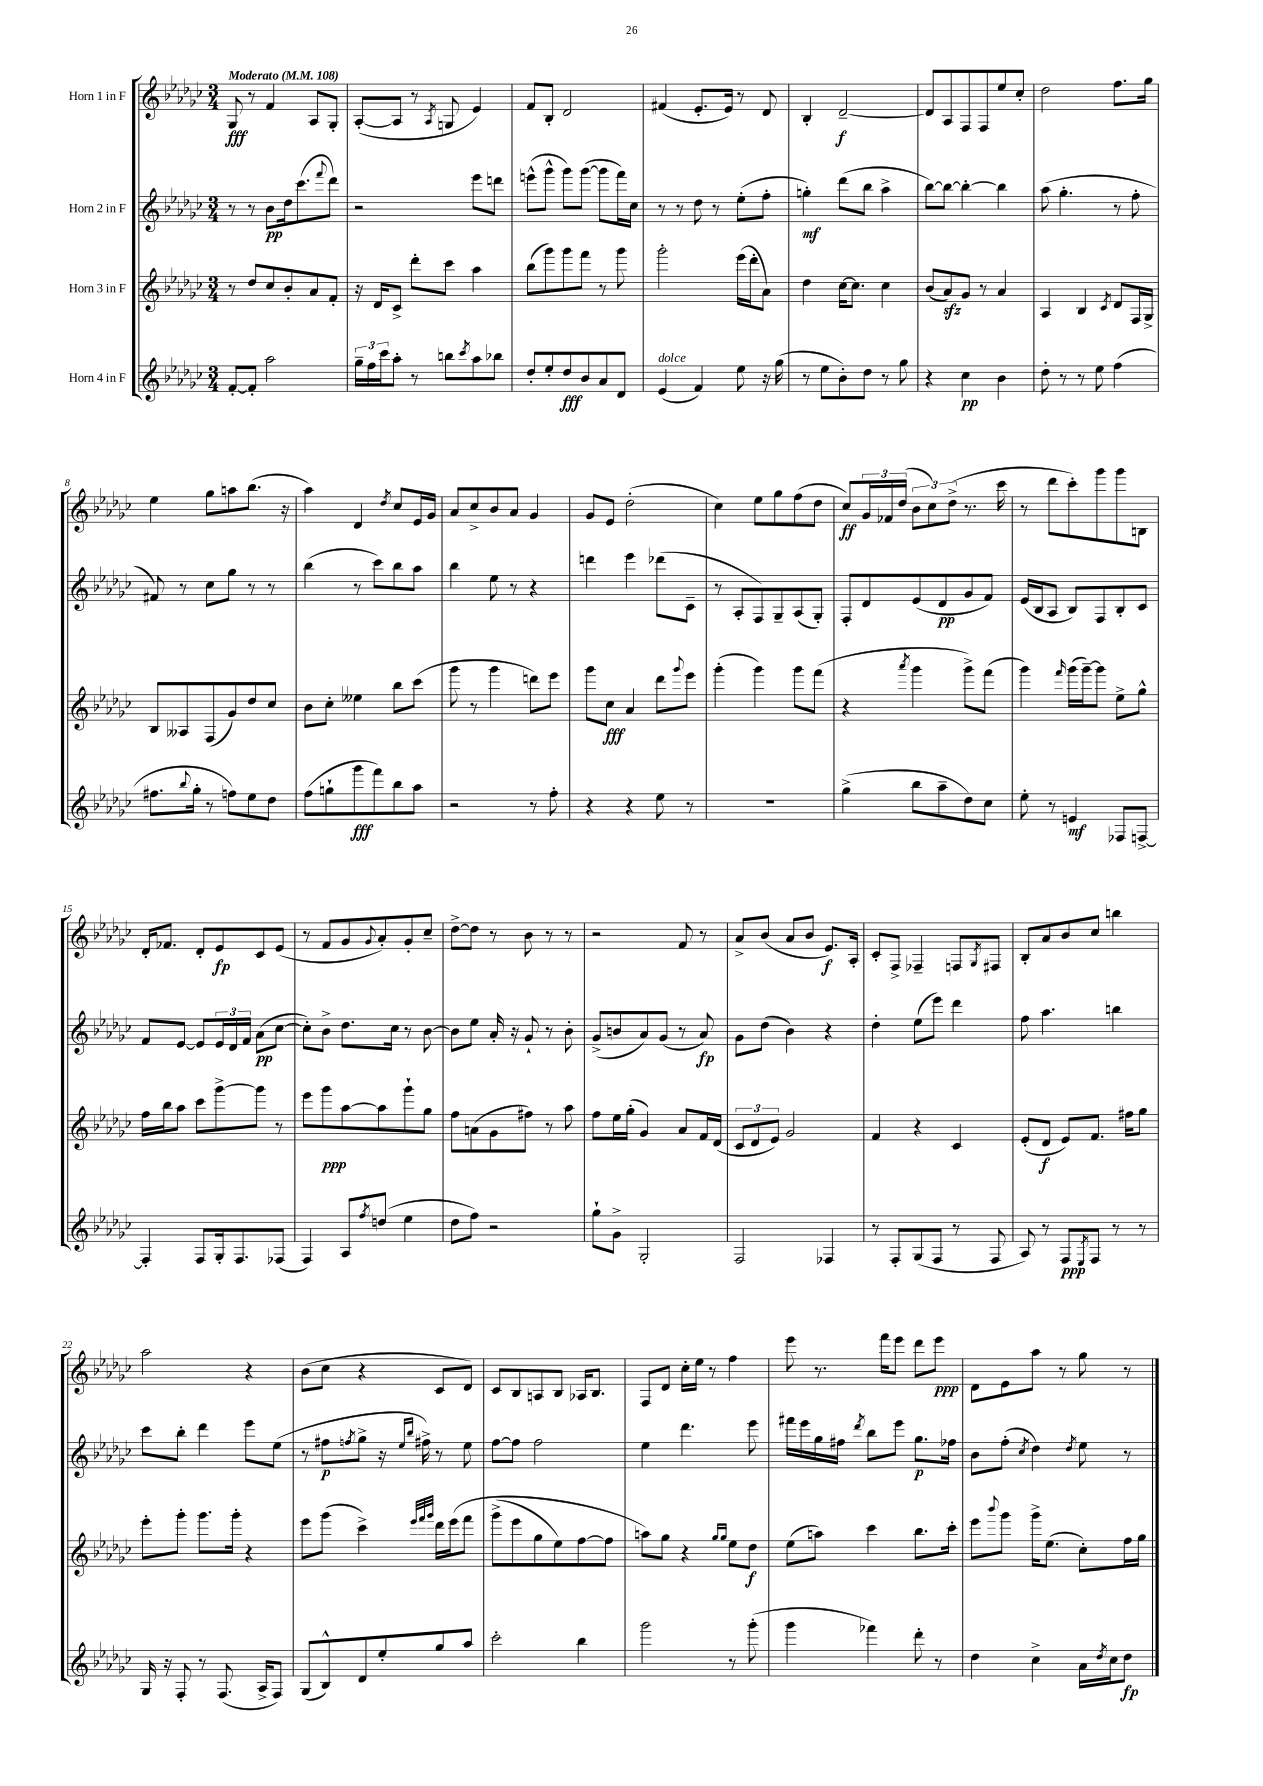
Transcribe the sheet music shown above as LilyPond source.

<<
\new StaffGroup <<
\new Staff = "s0" \with { instrumentName = "Horn 1 in F" } {
    \clef treble \key ges \major \numericTimeSignature \time 3/4 \tempo "Moderato" 4 = 108
    ges8\fff r8 f'4 aes8 ges8-. |
    aes8~-.( aes8 r8 \acciaccatura { aes8 } g8 ees'4) |
    f'8 bes8-. des'2 |
    fis'4( ees'8.-. ees'16) r8 des'8 |
    bes4-. des'2~--\f |
    des'8 aes8 f8 f8 ees''8 ces''8-. |
    des''2 f''8. ges''16 |
    ees''4 ges''8 a''8 bes''8.( r16 |
    aes''4) des'4 \acciaccatura { des''8 } ces''8 ees'16 ges'16 |
    aes'8 ces''8-> bes'8 aes'8 ges'4 |
    ges'8 ees'8 des''2-.( |
    ces''4) ees''8 ges''8 f''8( des''8 |
    ces''8\ff) \tuplet 3/2 { ges'16 fes'16 des''16( } \tuplet 3/2 { bes'8 ces''8) des''8->( } r8. ces'''16 |
    r8 des'''8 ces'''8-.) ges'''8 ges'''8 b8 |
    des'16-. fes'8. des'8-. ees'8\fp ces'8 ees'8( |
    r8 f'8 ges'8 \appoggiatura { ges'8 } aes'8-.) ges'8-. ces''8-- |
    des''8~-> des''8 r8 bes'8 r8 r8 |
    r2 f'8 r8 |
    aes'8-> bes'8( aes'8 bes'8 ees'8.\f) aes16-. |
    ces'8-. f8-> fes4-- f8 \acciaccatura { ges8 } fis8 |
    bes8-. aes'8 bes'8 ces''8 b''4 |
    aes''2 r4 |
    bes'8( ces''8 r4 ces'8 des'8) |
    ces'8 bes8 a8 bes8 aes16 bes8. |
    f8 des'8 ces''16-. ees''16 r8 f''4 |
    ees'''8 r8. f'''16 ees'''8 des'''8 ees'''8\ppp |
    des'8 ees'8 aes''8 r8 ges''8 r8 \bar "|." |
}
\new Staff = "s1" \with { instrumentName = "Horn 2 in F" } {
    \clef treble \key ges \major \numericTimeSignature \time 3/4
    r8 r8 bes'8\pp des''16 ces'''8.( \appoggiatura { f'''8 } des'''8) |
    r2 ees'''8 d'''8 |
    e'''8-^( ges'''8-^ ges'''8) ges'''8~( ges'''8 f'''16) ces''16 |
    r8 r8 des''8 r8 ees''8-.( f''8-. |
    g''4-.\mf) des'''8( bes''8 aes''4-> |
    bes''8~) bes''8~ bes''4~-. bes''4 |
    aes''8( ges''4.-. r8 f''8-. |
    fis'8) r8 ces''8 ges''8 r8 r8 |
    bes''4( r8 ces'''8) bes''8 aes''8 |
    bes''4 ees''8 r8 r4 |
    d'''4 ees'''4 des'''8( ces'8-- |
    r8 aes8-. f8) ges8-- aes8( ges8-.) |
    f8-. des'8 ees'8( des'8\pp ges'8 f'8) |
    ees'16( bes16 aes8 bes8) f8 bes8-. ces'8 |
    f'8 ees'8~ ees'8 \tuplet 3/2 { ees'16 des'16 f'16 } aes'8\pp( ces''8~ |
    ces''8-.) bes'8-> des''8. ces''16 r8 bes'8~ |
    bes'8 ees''8 aes'16-. r16 ges'8-! r8 bes'8-. |
    ges'8->( b'8 aes'8) ges'8( r8 aes'8\fp) |
    ges'8 des''8( bes'4) r4 |
    des''4-. ees''8( ees'''8) des'''4 |
    f''8 aes''4. b''4 |
    ces'''8 bes''8-. des'''4 ees'''8 ees''8( |
    r8 fis''8\p \acciaccatura { f''8 } ges''8-> r16 \grace { ees''16 bes''16 } fis''16->) r8 ees''8 |
    f''8~ f''8 f''2 |
    ees''4 des'''4. ees'''8 |
    fis'''16 ees'''16 ges''16 fis''16 \acciaccatura { des'''8 } bes''8 ees'''8 ges''8.\p fes''16 |
    bes'8 f''8-.( \acciaccatura { ces''8 } des''4) \acciaccatura { des''8 } ees''8 r8 \bar "|." |
}
\new Staff = "s2" \with { instrumentName = "Horn 3 in F" } {
    \clef treble \key ges \major \numericTimeSignature \time 3/4
    r8 des''8 ces''8 bes'8-. aes'8 f'8-. |
    r16 des'16 ces'8-> des'''8-. ces'''8 aes''4 |
    bes''8( ges'''8) ges'''8 f'''8 r8 ges'''8 |
    ges'''2-. ees'''16( des'''16-. aes'8) |
    des''4 ces''16~ ces''8. ces''4 |
    bes'8( aes'8\sfz) ges'8 r8 aes'4 |
    aes4 bes4 \acciaccatura { ces'8 } des'8 f16 ges16-> |
    bes8 aeses8 f8( ges'8) des''8 ces''8 |
    bes'8 ces''8-. eeses''4 bes''8 ces'''8( |
    ges'''8 r8 ges'''4 d'''8) ees'''8 |
    ges'''8 ces''8\fff aes'4 des'''8 \appoggiatura { ges'''8 } ees'''8 |
    ges'''4-.( ges'''4) ges'''8 f'''8( |
    r4 \acciaccatura { aes'''8 } ges'''4 ges'''8->) f'''8( |
    ges'''4) \grace { f'''16 } ges'''16( ges'''16~--) ges'''8 ees''8-> ges''8-^ |
    f''16 bes''16 aes''8 ces'''8 ges'''8~-> ges'''8 r8 |
    ees'''8 ges'''8\ppp aes''8~ aes''8 ges'''8-! ges''8 |
    f''8 a'8( ges'8 fis''8) r8 aes''8 |
    f''8 ees''16 ges''16-.( ges'4) aes'8 f'16 des'16( |
    \tuplet 3/2 { ces'8 des'8 ees'8) } ges'2 |
    f'4 r4 ces'4 |
    ees'8-.( des'8\f ees'8) f'8. fis''16 ges''8 |
    ees'''8-. ges'''8-. ges'''8. ges'''16-. r4 |
    ees'''8 ges'''8( ces'''4->) \grace { ees'''32 f'''32 ges'''32 } des'''16 ees'''16\( f'''8 |
    ges'''8->( ees'''8 ges''8 ees''8) f''8~ f''8 |
    a''8\) ges''8 r4 \grace { ges''16 ges''16 } ees''8 des''8\f |
    ees''8( a''8) ces'''4 bes''8. ces'''16-. |
    ees'''8 \appoggiatura { bes'''8 } ges'''8 ges'''16-> ees''8.( ces''8-.) f''16 ges''16 \bar "|." |
}
\new Staff = "s3" \with { instrumentName = "Horn 4 in F" } {
    \clef treble \key ges \major \numericTimeSignature \time 3/4
    f'8~-. f'8-. aes''2 |
    \tuplet 3/2 { ges''16-- f''16 ces'''16 } aes''8-. r8 b''8 \acciaccatura { ces'''8 } aes''8 bes''8 |
    des''8-. ees''8-. des''8\fff bes'8 aes'8 des'8 |
    ees'4^\markup { \italic "dolce" }( f'4) ees''8 r16 ges''16( |
    r8 ees''8 bes'8-.) des''8 r8 ges''8 |
    r4 ces''4\pp bes'4 |
    des''8-. r8 r8 ees''8 f''4( |
    fis''8. \appoggiatura { bes''8 } ges''16-. r8 f''8) ees''8 des''8 |
    f''8( g''8-! ges'''8\fff f'''8) bes''8 aes''8 |
    r2 r8 f''8-. |
    r4 r4 ees''8 r8 |
    R2. |
    ges''4->( bes''8 aes''8-- des''8) ces''8 |
    ees''8-. r8 e'4\mf fes8 f8~-> |
    f4-. f8 ges16-. f8. fes8( |
    f4) aes8 \acciaccatura { f''8 } d''8( ees''4 |
    des''8 f''8) r2 |
    ges''8-! ges'8-> ges2-. |
    f2 fes4 |
    r8 f8-. ges8( f8 r8 f8 |
    aes8) r8 f8\ppp \acciaccatura { ees8 } f8 r8 r8 |
    ges16 r16 f8-. r8 f8.( aes16-> f8) |
    ges8( bes8-^) des'8 ees''8-. ges''8 aes''8 |
    ces'''2-. bes''4 |
    ges'''2 r8 ges'''8-.( |
    ges'''4 fes'''4) des'''8-. r8 |
    des''4 ces''4-> aes'16 \acciaccatura { des''8 } ces''16 des''8\fp \bar "|." |
}
>>
>>
